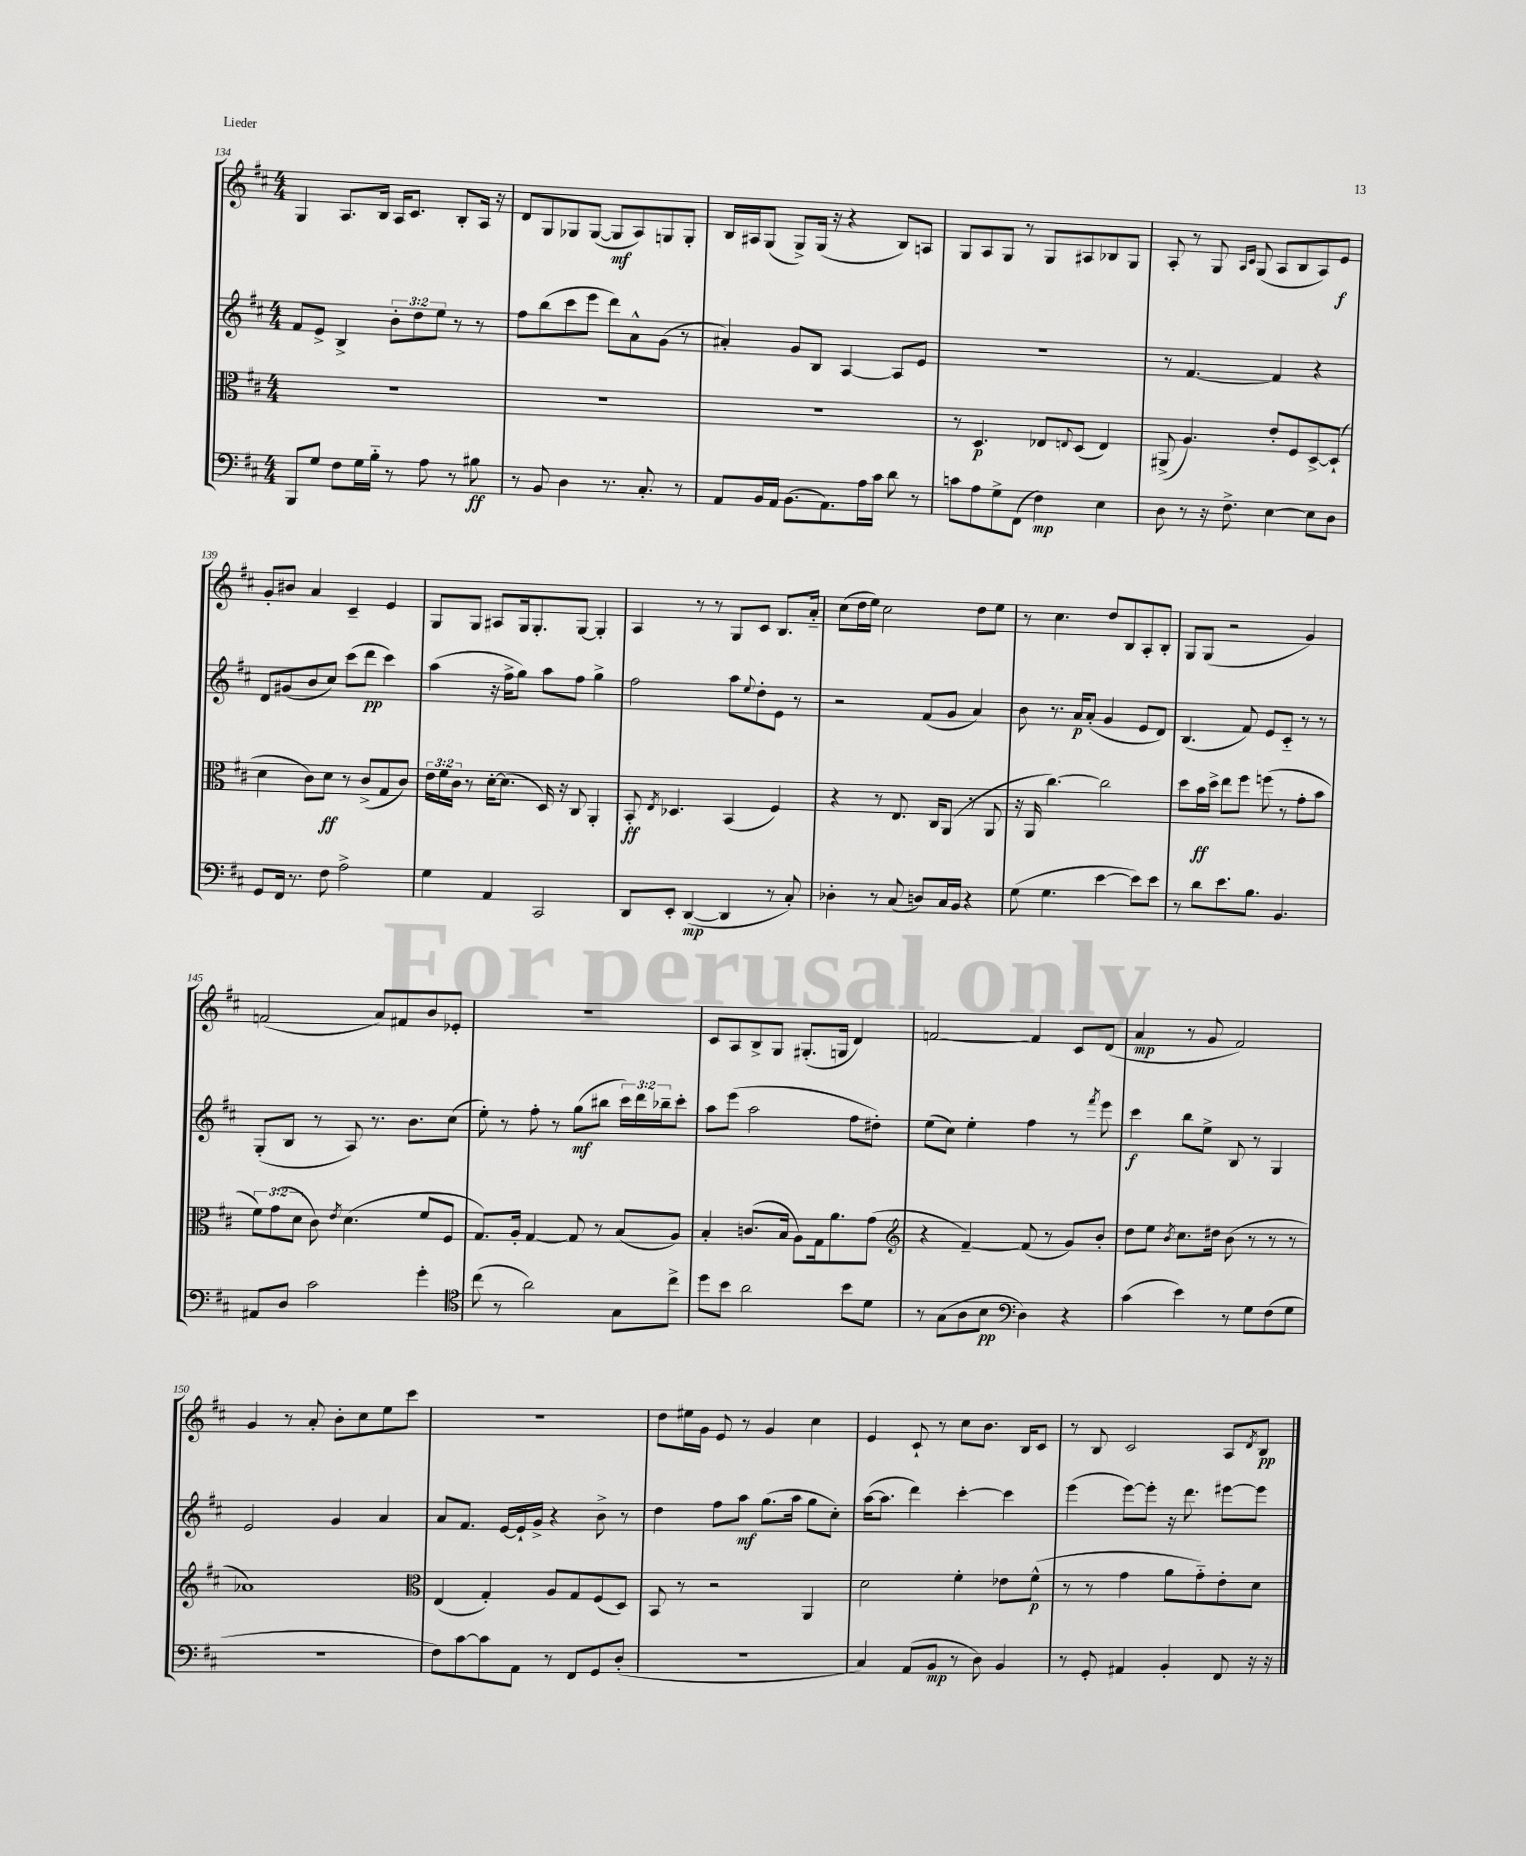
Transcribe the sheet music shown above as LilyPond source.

<<
\new StaffGroup <<
\new Staff = "s0" {
    \clef treble \key d \major \numericTimeSignature \time 4/4
    g4 a8. b16 a16 cis'8. b8-. a16 r16 |
    d'8 g8 ges8 ges8~( ges8\mf a8) g8 g8-. |
    b16 ais16 g8( g8->) g16( r16 r4 b8) a8 |
    g8 a8 g8 r8 g8 ais8 bes8 g8 |
    a8-. r8 g8 \grace { a16 cis'16 } g8( a8 b8 a8) e'8\f |
    g'8-. bis'8 a'4 cis'4-- e'4 |
    g8 g8 ais8 g16 g8.-. g8~ g4-. |
    a4 r8 r8 g8 cis'8 b8. a'16-_ |
    cis''8( d''16 e''16) cis''2 d''8 e''8 |
    r8 cis''4. d''8 b8 a8-. b8-. |
    g8 g8( r2 g'4) |
    f'2( a'8) fis'8 b'8 ees'8-. |
    R1 |
    cis'8 a8 b8-> g8 gis8.-.( g16 d'4) |
    f'2~ f'4 cis'8 d'8( |
    a'4\mp r8 g'8 fis'2) |
    g'4 r8 a'8-. b'8-. cis''8 e''8 cis'''8 |
    R1 |
    d''8 eis''16 g'16 e'8 r8 g'4 cis''4 |
    e'4 cis'8-! r8 cis''8 b'8. b16 cis'8 |
    r8 b8 cis'2 a8 \acciaccatura { d'8 } b8\pp \bar "|." |
}
\new Staff = "s1" {
    \clef treble \key d \major \numericTimeSignature \time 4/4 \override Staff.TupletNumber.text = #tuplet-number::calc-fraction-text
    fis'8 e'8-> b4-> \tuplet 3/2 { b'8-. d''8 e''8 } r8 r8 |
    fis''8 b''8( cis'''8 e'''8 d'''8) a'8-^ g'8( r8 |
    ais'4-.) g'8 b8 a4~ a8 e'8 |
    R1 |
    r8 fis'4.~ fis'4 r4 |
    d'8 gis'8( b'8 cis''8) cis'''8( d'''8\pp cis'''4) |
    a''4( r16 fis''16-> g''8) a''8 fis''8 g''4-> |
    fis''2 a''8 \appoggiatura { e''8 } d''8-. e'8 r8 |
    r2 fis'8( g'8 a'4) |
    b'8 r8. a'16\p a'8-.( g'4 e'8 d'8) |
    b4.( fis'8) e'8 cis'8-_ r8 r8 |
    g8-.( b8 r8 a8) r8. b'8. cis''8( |
    e''8-.) r8 fis''8-. r8 g''8\mf( bis''8 \tuplet 3/2 { cis'''16) d'''16 bes''16-- } cis'''8-. |
    a''8 e'''8( a''2 fis''8 dis''8-.) |
    e''8( cis''8) e''4-. fis''4 r8 \acciaccatura { fis'''8 } e'''8 |
    cis'''4\f b''8 e''8-> b8 r8 g4 |
    e'2 g'4 a'4 |
    a'8 fis'8. e'16~ e'16-! g'16-> r4 b'8-> r8 |
    d''4 fis''8 a''8\mf g''8.( a''16 g''8 cis''8-.) |
    a''16~( a''8. d'''4) cis'''4~-. cis'''4 |
    e'''4( e'''8~) e'''8-. r16 d'''8. eis'''8~ eis'''8 \bar "|." |
}
\new Staff = "s2" {
    \clef alto \key d \major \numericTimeSignature \time 4/4 \override Staff.TupletNumber.text = #tuplet-number::calc-fraction-text
    R1 |
    R1 |
    R1 |
    r8 d4.\p ees8 \appoggiatura { e8 } d8( e4) |
    ais,8->( a4.) e'8-. fis8 d8~-> d8-!( |
    d'4 cis'8) d'8\ff r8 cis'8->( g8 cis'8) |
    \tuplet 3/2 { e'16 fis'16 cis'16 } r8 d'16~-. d'8.( d16) r16 cis8 a,4-. |
    b,8-.\ff \acciaccatura { e8 } des4. b,4( fis4) |
    r4 r8 e8. cis16 a,8( r8 a,8 |
    r16 a,16 cis''4.~) cis''2 |
    d''8 b'16\ff d''16-> e''8 fis''8 f''8( r8 g'8-. b'8 |
    \tuplet 3/2 { fis'8) g'8( d'8 } cis'8) \acciaccatura { e'8 } d'4.( fis'8 fis8 |
    g8.) a16-. g4~ g8 r8 b8( a8) |
    b4-. c'8.( b16 a8) g16 a'8. g'8( |
    \clef treble r4 fis'4~--) fis'8( r8 g'8) b'8-. |
    d''8 e''8 \acciaccatura { b'8 } cis''8. dis''16 b'8( r8 r8 r8 |
    aes'1) |
    \clef alto e4( g4-.) a8 g8 fis8( d8) |
    b,8 r8 r2 a,4 |
    d'2 fis'4-. ees'8 fis'8-^\p( |
    r8 r8 g'4 a'8 g'8-_) e'8-. d'8 \bar "|." |
}
\new Staff = "s3" {
    \clef bass \key d \major \numericTimeSignature \time 4/4
    b,,8 g8 fis8 g16 b16-_ r8 a8 r8 bis8\ff |
    r8 b,8 d4 r8. cis8.-. r8 |
    a,8 b,16 a,16 b,8.( a,8.) a16 cis'16 d'8 r8 |
    c'8 a8 g8-> fis,8( fis4\mp) e4 |
    d8 r8 r16 fis8.-> e4~ e8 d8 |
    g,8 fis,16 r8. fis8 a2-> |
    g4 a,4 cis,2 |
    d,8 e,8-. d,4~\mp( d,4 r8 cis8-.) |
    des4-. r8 cis8( d8) cis16 b,16 r4 |
    g8( g4. e'4~ e'8) e'8 |
    r8 d'8 e'8. b8. b,4. |
    ais,8 d8 cis'2 g'4-. |
    \clef tenor cis''8( r8 a'2) g8 cis''8-> |
    d''8 b'8 a'2 b'8 d'8 |
    r8 g8( a8 b8\pp \clef bass d4) r4 |
    cis'4( e'4) r8 g8 fis8( g8 |
    R1 |
    fis8) cis'8~ cis'8 a,8 r8 fis,8 g,8 d8-.( |
    R1 |
    cis4) a,8( b,8\mp r8 d8) b,4 |
    r8 g,8-. ais,4 b,4-. fis,8 r16 r16 \bar "|." |
}
>>
>>
\layout { \context { \Score currentBarNumber = #134 } }
